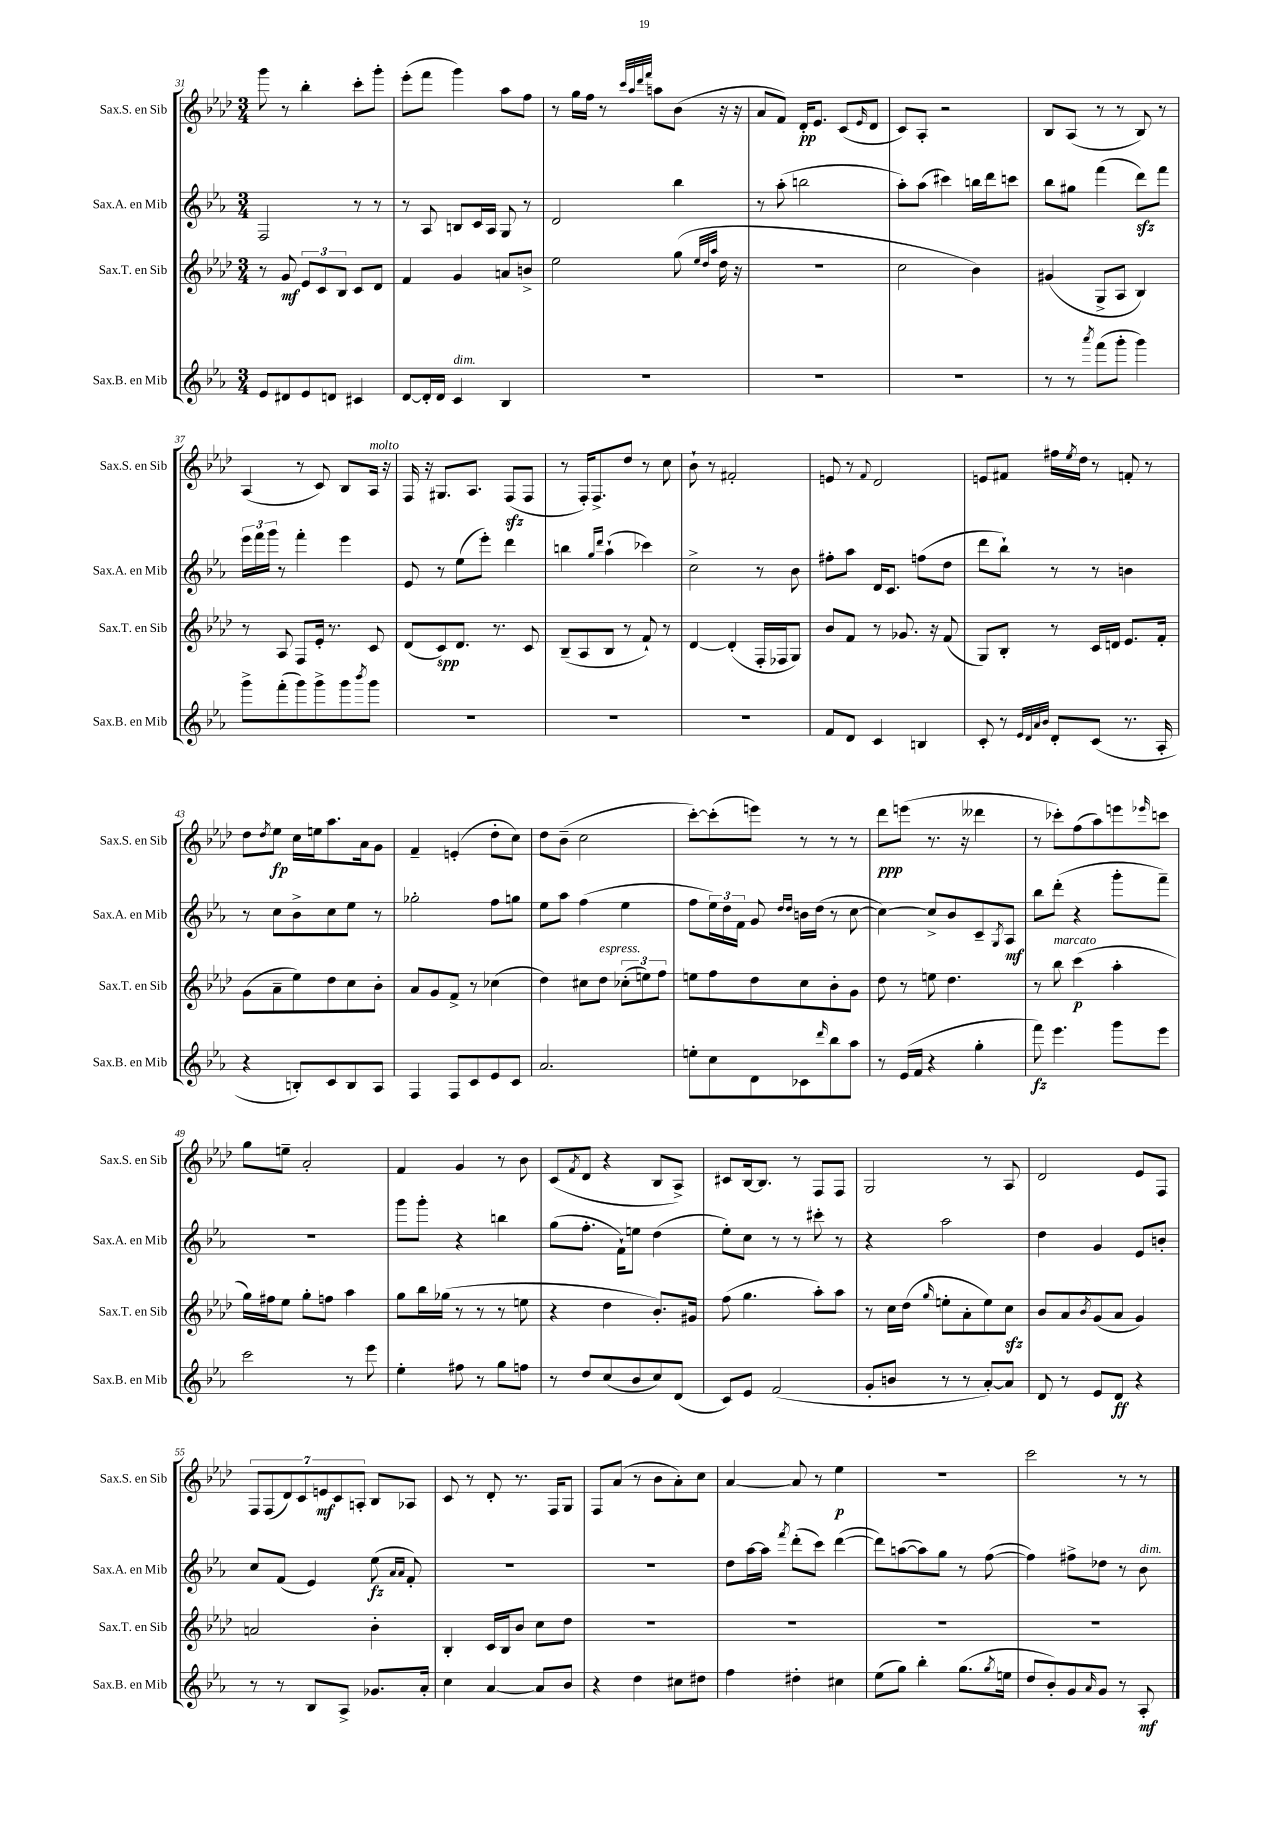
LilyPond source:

<<
\new StaffGroup <<
\new Staff = "s0" \with { instrumentName = "Sax.S. en Sib" shortInstrumentName = "Sax.S. en Sib" } {
    \clef treble \key aes \major \numericTimeSignature \time 3/4
    g'''8 r8 bes''4-. c'''8-. g'''8-. |
    ees'''8-.( f'''8 g'''4) aes''8 f''8 |
    r8 g''16 f''16 r8 \grace { c'''32 aes''32 des'''32 f'''32 } a''8 bes'8( r16 r16 |
    aes'8 f'8) des'16-.\pp ees'8. c'8( \grace { ees'16 } des'8 |
    c'8) aes8-. r2 |
    bes8 aes8( r8 r8 bes8) r8 |
    aes4( r8 c'8) bes8 aes16^\markup { \italic "molto" } r16 |
    f16 r16 gis8. aes8. f8\sfz( f8 |
    r8 f16-.) f8.-> des''8 r8 c''8 |
    bes'8-! r8 fis'2-. |
    e'8 r8 \appoggiatura { f'8 } des'2 |
    e'8 fis'8 fis''16 \acciaccatura { ees''8 } des''16 r8 f'8-. r8 |
    des''8 \acciaccatura { des''8 } ees''8\fp c''16 e''16 aes''8. aes'16 g'8 |
    f'4-- e'4-.( des''8-. c''8) |
    des''8 bes'8--( c''2 |
    c'''8~-.) c'''8-.( e'''8) r8 r8 r8 |
    des'''8\ppp e'''8( r8. r16 deses'''4 |
    r8 ces'''8-.) f''8( aes''8) e'''8 \grace { ees'''16 } c'''8 |
    g''8 e''8-- aes'2-. |
    f'4 g'4 r8 bes'8 |
    c'8( \acciaccatura { f'8 } des'8 r4 bes8 aes8->) |
    cis'8 bes16~ bes8. r8 f8 f8 |
    g2 r8 aes8 |
    des'2 ees'8 f8 |
    \tuplet 7/4 { f8 f8( des'8) c'8 e'8\mf c'8 a8-. } bes8 aes8 |
    c'8 r8 des'8-. r8. f16 g8 |
    f8 aes'8( r8 bes'8 aes'8-.) c''8 |
    aes'4~ aes'8 r8 ees''4\p |
    R2. |
    c'''2 r8 r8 \bar "|." |
}
\new Staff = "s1" \with { instrumentName = "Sax.A. en Mib" shortInstrumentName = "Sax.A. en Mib" } {
    \clef treble \key ees \major \numericTimeSignature \time 3/4
    f2 r8 r8 |
    r8 aes8 b8 c'16 aes16 g8 r8 |
    d'2 bes''4 |
    r8 aes''8-.( b''2 |
    aes''8-.) aes''8( cis'''4) b''16 d'''16 c'''8 |
    bes''8 gis''8 f'''4( d'''8\sfz) f'''8 |
    \tuplet 3/2 { ees'''16 f'''16 g'''16 } r8 f'''4-. ees'''4 |
    ees'8 r8 ees''8( ees'''8-.) d'''4 |
    b''4 \grace { g''16 d'''16 } aes''4-!( ces'''4) |
    c''2-> r8 bes'8 |
    fis''8-. aes''8 d'16 c'8. f''8( d''8 |
    d'''8 bes''8-!) r8 r8 b'4 |
    r8 c''8 bes'8-> c''8 ees''8 r8 |
    ges''2-. f''8 g''8 |
    ees''8 aes''8 f''4( ees''4 |
    f''8 \tuplet 3/2 { ees''16) d''16 f'16 } g'8 \grace { d''16 d''16 } b'16 d''16( r8 c''8~ |
    c''4~) c''8-> bes'8 c'8-- \acciaccatura { g8 } aes8\mf |
    bes''8 d'''8-.( r4 g'''8-. f'''8--) |
    R2. |
    g'''8 g'''8-. r4 b''4 |
    g''8( f''8.-. f'16-!) e''8 d''4( |
    ees''8-.) c''8 r8 r8 cis'''8-. r8 |
    r4 aes''2 |
    d''4 g'4 ees'8 b'8-. |
    c''8 f'8( ees'4) ees''8\fz( \grace { aes'16 aes'16 } f'8-.) |
    R2. |
    R2. |
    d''8 aes''16~ aes''16 \acciaccatura { f'''8 } d'''8-.( c'''8) d'''4~( |
    d'''8) a''8~( a''8) g''8 r8 f''8~( |
    f''4) fis''8-> des''8 r8 bes'8^\markup { \italic "dim." } \bar "|." |
}
\new Staff = "s2" \with { instrumentName = "Sax.T. en Sib" shortInstrumentName = "Sax.T. en Sib" } {
    \clef treble \key aes \major \numericTimeSignature \time 3/4
    r8 g'8\mf \tuplet 3/2 { ees'8 c'8 bes8 } c'8 des'8 |
    f'4 g'4 a'8 b'8-> |
    ees''2 g''8( \grace { ees''32 des''32 aes''32 } des''16 r16 |
    R2. |
    c''2 bes'4) |
    gis'4( g8-> aes8 bes4) |
    r8 aes8 f8 ees'16-. r8. c'8 |
    des'8( c'8\spp) des'8. r8. c'8 |
    bes8--( aes8 bes8 r8 f'8-!) r8 |
    des'4~ des'4-.( f16-. fes16 g8) |
    bes'8 f'8 r8 ges'8. r16 f'8( |
    g8) bes8-. r8 c'16 d'16 ees'8. f'16-. |
    g'8( aes'8-- ees''8) des''8 c''8 bes'8-. |
    aes'8 g'8 f'8-> r8 ces''4( |
    des''4) cis''8 des''8^\markup { \italic "espress." } \tuplet 3/2 { ces''8-.( e''8) f''8 } |
    e''8 f''8 des''8 c''8 bes'8-. g'8 |
    des''8 r8 e''8 des''4. |
    r8 bes''8^\markup { \italic "marcato" } c'''4\p( aes''4-. |
    g''16) fis''16 ees''8 g''8-. f''8 aes''4 |
    g''8 bes''16 ges''16( r8 r8 r8 e''8 |
    r4 des''4 bes'8.-.) gis'16 |
    f''8( g''4. aes''8-.) aes''8 |
    r8 c''16 des''16( \grace { g''16 } e''8-. aes'8-. e''8) c''8\sfz |
    bes'8 aes'8 \acciaccatura { bes'8 } g'8( aes'8 g'4) |
    a'2 bes'4-. |
    bes4-. c'16 bes16 bes'8 c''8 des''8 |
    R2. |
    R2. |
    R2. |
    R2. \bar "|." |
}
\new Staff = "s3" \with { instrumentName = "Sax.B. en Mib" shortInstrumentName = "Sax.B. en Mib" } {
    \clef treble \key ees \major \numericTimeSignature \time 3/4
    ees'8 dis'8 ees'8 d'8 cis'4 |
    d'8~ d'16-. d'16 c'4^\markup { \italic "dim." } bes4 |
    R2. |
    R2. |
    R2. |
    r8 r8 \acciaccatura { aes'''8 } f'''8( g'''8-. g'''4) |
    g'''8-> f'''8-.( g'''8) g'''8-> g'''8 \acciaccatura { bes'''8 } g'''8 |
    R2. |
    R2. |
    R2. |
    f'8 d'8 c'4 b4 |
    c'8-. r8 \grace { ees'32 d'32 aes'32 bes'32 } d'8-. c'8( r8. aes16-. |
    r4 b8-.) c'8 b8 aes8 |
    f4 f8 c'8 ees'8 c'8 |
    aes'2. |
    e''8-. c''8 d'8 ces'8 \grace { d'''16 } bes''8 aes''8 |
    r8 ees'16( f'16 r4 g''4-. |
    f'''8\fz) ees'''4. g'''8 ees'''8 |
    c'''2 r8 ees'''8 |
    ees''4-. fis''8 r8 g''8 f''8 |
    r8 d''8 c''8( bes'8 c''8) d'8( |
    c'8) ees'8 f'2( |
    g'8-. b'8 r8 r8 aes'8~-.) aes'8 |
    d'8 r8 ees'8 d'8\ff r4 |
    r8 r8 bes8 aes8-> ges'8. aes'16-. |
    c''4 aes'4~ aes'8 bes'8 |
    r4 d''4 cis''8 dis''8 |
    f''4 dis''4-. cis''4 |
    ees''8( g''8) bes''4-. g''8.( \acciaccatura { g''8 } e''16 |
    d''8 bes'8-.) g'8 \grace { aes'16 } g'8 r8 aes8-.\mf \bar "|." |
}
>>
>>
\layout { \context { \Score currentBarNumber = #31 } }
